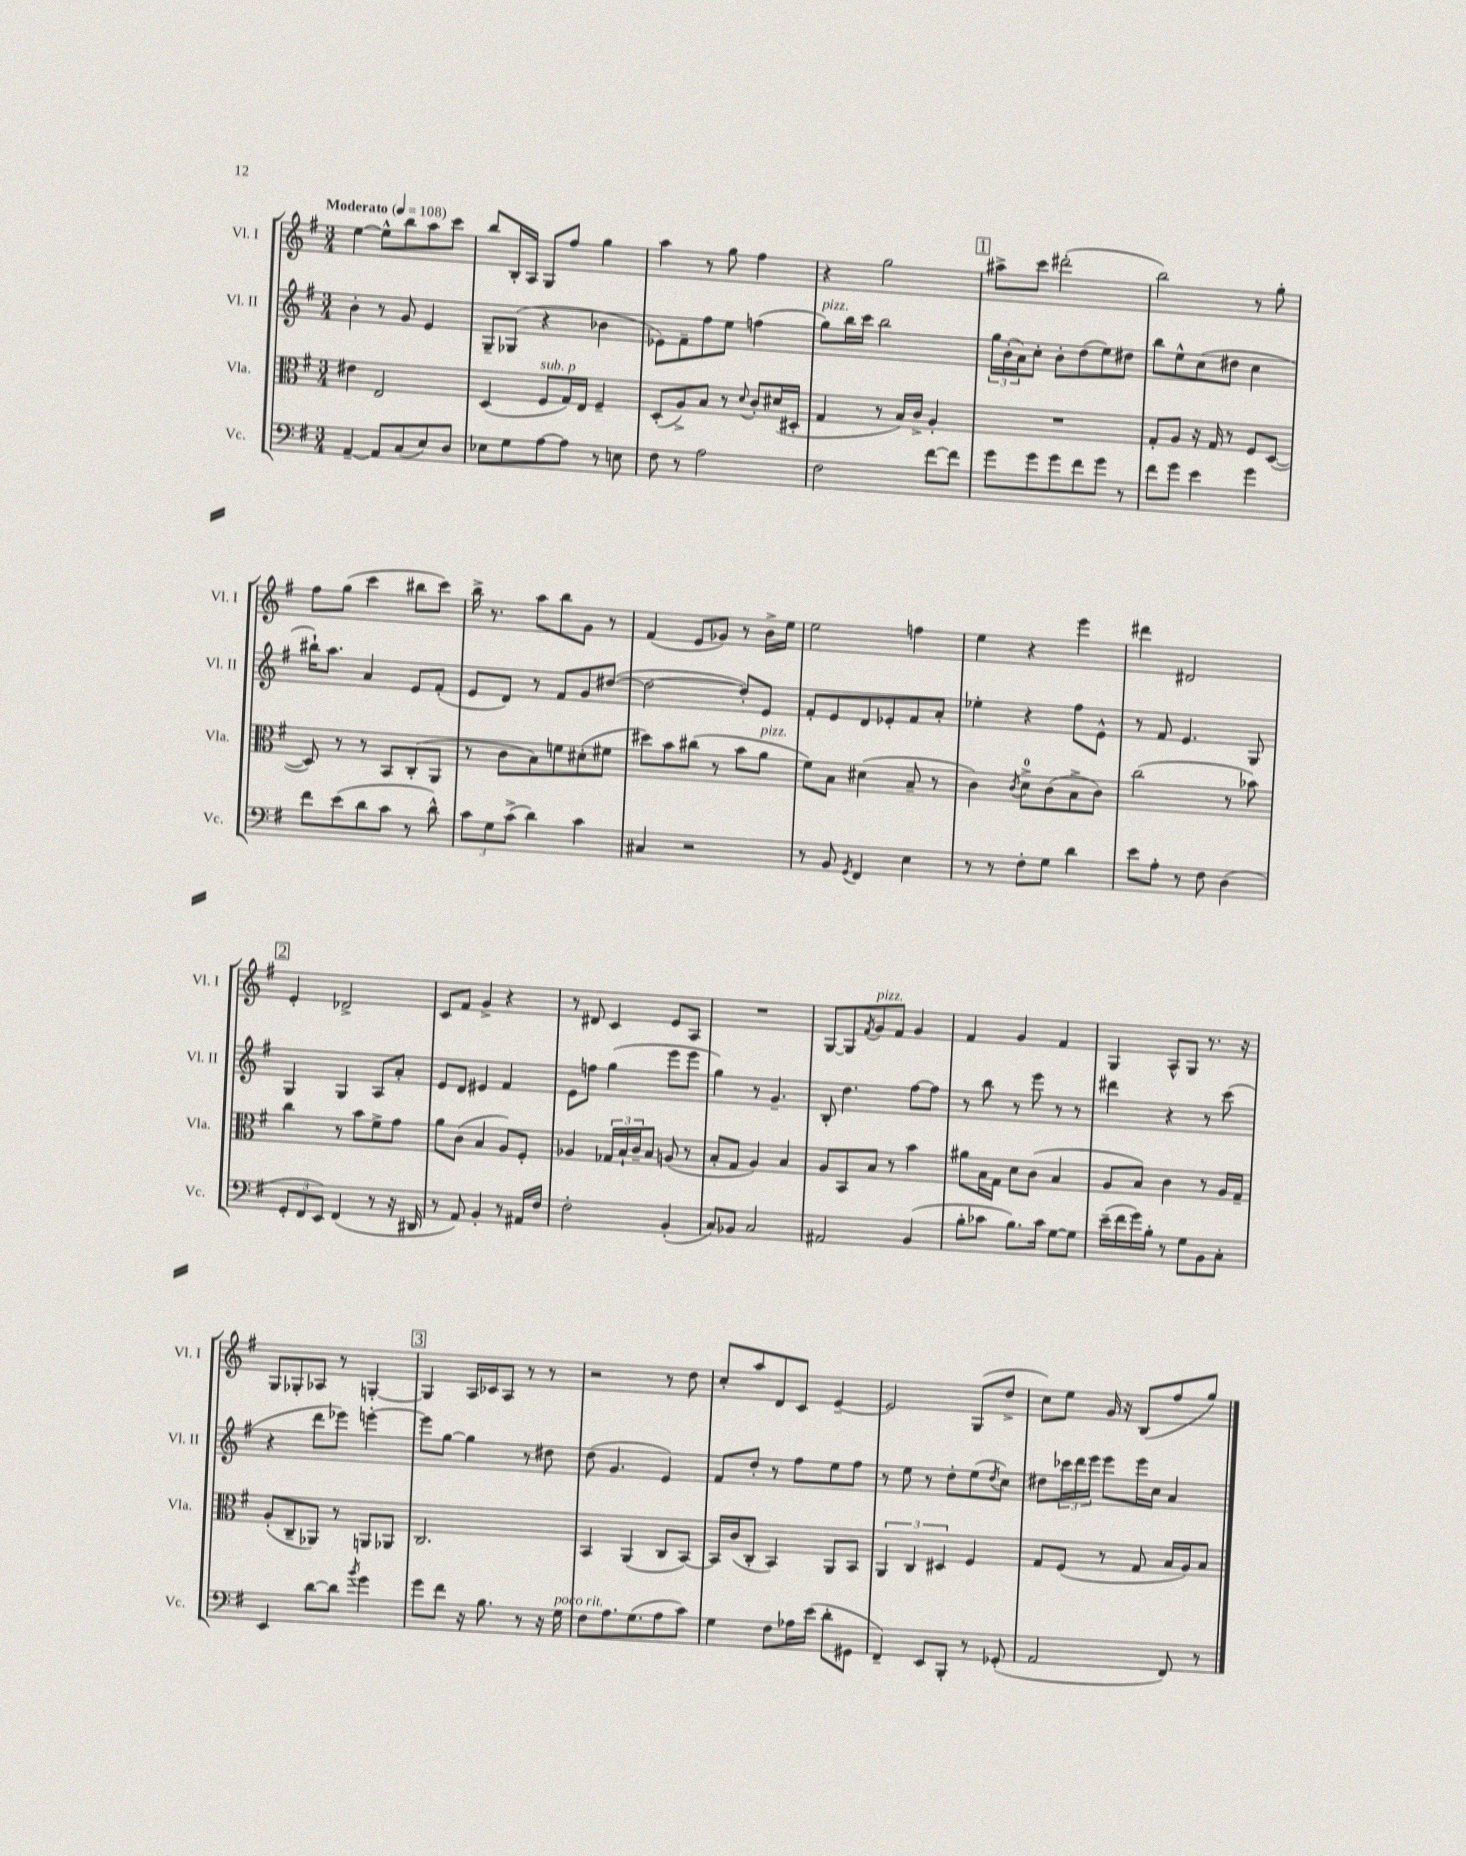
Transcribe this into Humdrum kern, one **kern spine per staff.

**kern	**kern	**kern	**kern
*part4	*part3	*part2	*part1
*staff4	*staff3	*staff2	*staff1
*I"Vc.	*I"Vla.	*I"Vl. II	*I"Vl. I
*I'Vc.	*I'Vla.	*I'Vl. II	*I'Vl. I
*clefF4	*clefC3	*clefG2	*clefG2
*k[f#]	*k[f#]	*k[f#]	*k[f#]
*M3/4	*M3/4	*M3/4	*M3/4
*MM108	*MM108	*MM108	*MM108
=1	=1	=1	=1
!	!	!	!LO:TX:a:B:t=Moderato
[4AA~/	4e#X\	4b'\	[4ee\
8AA/L]	2E/	8r	8ee^^\L]
(8C/	.	8g/	8bb\
8E/)	.	4e/	8aa\
8D/J	.	.	8ccc\J
=2	=2	=2	=2
8E-X\L	(4D/	8G~/L	8bb/L
8G\	.	(8G-X/J	16B'/L
.	.	.	16A/JJ
!	!LO:TX:a:i:t=sub. p	!	!
[8A\	8F#/L	4r	8G/L
8A\J]	16G/L)	.	8ff#/J
.	16E/JJ	.	.
8r	4F#~/	4b-X\	4gg\
8En\	.	.	.
=3	=3	=3	=3
8F#\	(8D'/L	8e-X\L)	4aa\
8r	8A^/)	8f#~\	.
2A\	8B/J	8ff#\	8r
.	8r	8ee\J	8gg\
.	8qqd/	.	.
.	8c'/L	(4ffn\	4ff#\
.	(16d#X/L	.	.
.	16D#X'/JJ	.	.
=4	=4	=4	=4
!	!	!LO:TX:a:i:t=pizz.	!
2F#\	4G/	8gg\L)	4r
.	.	16bb\L	.
.	.	16ccc\JJ	.
.	8r	2bb\	2gg\
.	16B/LL)	.	.
.	16c^/JJ	.	.
[8f#\L	4A'/	.	.
8f#\J]	.	.	.
!!LO:REH:place=s1:t=1
=5	=5	=5	=5
8g\L	2.r	24gg\LL	8aa#X^\L
.	.	(24b'\	.
.	.	24a\J)	.
8g\	.	8cc'\J	8ccc\J
8g\	.	8b'\L	(2ddd#X'\
8f#\	.	(8dd\	.
8g\J	.	8ee\)	.
8r	.	8dd#X\J	.
=6	=6	=6	=6
8f#\L	8G'/L	8bb\L	2bb\)
8g\J	8A/J	8ee^^\	.
4e\	16r	(8cc\	.
.	16G/	.	.
.	8r	8dd#X\J	.
4g\	8F#/L	4cc\	8r
.	([8D/J	.	8gg'\
!!LO:LB:g=z
=7	=7	=7	=7
8f#\L	8D/])	16bb#X`\KL)	8ff#\L
.	.	8.aa\J	.
(8e\	8r	.	(8gg\J
8d\	8r	4a/	4ccc\
8c\J	8BB/L	.	.
8r	(8C'/	8e/L	8bb#X\L
8d^^\)	8AA/J	(8f#'/J	8ccc\J)
=8	=8	=8	=8
12c\L	8r	8e/L	16bb^\
.	.	.	8.r
12G\	.	.	.
.	8c\L	8d/J)	.
(12c^\J	.	.	.
4d\)	8B\)	8r	8aa\L
.	8fn\	8f#/L	8bb\
4c\	(8d#X'\	8g/	8g\J
.	8f#X\J	([8dd#X/J	8r
=9	=9	=9	=9
4C#X/	8dd#X\L)	2dd#\_	(4f#/
.	8b\	.	.
2r	(8cc#X\J	.	8e/L
.	8r	.	8g-X/J)
.	8b\L	8dd#'/L])	8r
!	!LO:TX:a:i:t=pizz.	!	!
.	8a\J	8e/J	16b^\LL
.	.	.	16ee\JJ
=10	=10	=10	=10
8r	8f#\L)	8f#'/L	2ee\
8BB/	8B\J	8e/	.
8qGG/	.	.	.
4FF#/	(4d#X\	8d/	.
.	.	8e-X'/	.
4E\	8B~/	8f#/	4ffn\
.	8r	8a'/J	.
=11	=11	=11	=11
8r	4c\)	4ee-X'\	4ee\
8r	.	.	.
.	8qc/	.	.
8F#'\L	8d^\L	4r	4r
8G\J	(8c\	.	.
4d\	8B^\	8ff#\L	4eee\
.	8c\J)	8e^^\J	.
=12	=12	=12	=12
8e\L	(2cc\	8r	4ddd#X\
8A'\J	.	8f#/	.
8r	.	4.e/	2d#X/
8F#\	.	.	.
(4D\	8r	.	.
.	8b-X\)	8G/	.
!!LO:LB:g=z
!!LO:REH:place=s1:t=2
=13	=13	=13	=13
12GG'/L	4cc\	4G/	4e'/
12FF#/	.	.	.
12EE/J)	.	.	.
(4FF#/	8r	4G/	2d-X^/
.	8b\L	.	.
8r	8f#^\	8A/L	.
16r	8g\J	8a'/J	.
16DD#X/	.	.	.
=14	=14	=14	=14
8r	8a\L	8e/L	8c/L
8AA/)	(8c\J	8d/J	8f#/J
4BB'/	4B/	4e#X/	4g^/
8r	8A/L)	4f#/	4r
16AA#X/LL	8F#'/J	.	.
16F#/JJ	.	.	.
=15	=15	=15	=15
2F#'\	4A-X/	8e\L	8r
.	.	8ffn\J	8d#X/
.	24G-X/LL	(4gg\	4c/
.	24B`/	.	.
.	24c~/J	.	.
.	8B/J	.	.
(4BB'/	(8An/	8eee\L	8e/L
.	8r	8eee\J	8A/J
=16	=16	=16	=16
8C/L)	8B'/L	4gg\)	2.r
8BB-X/J	8G/J	.	.
2C/	4A/)	8r	.
.	.	4.g~/	.
.	4B/	.	.
=17	=17	=17	=17
2AA#X/	8A/L	8B'/	[8G/L
.	8BB/	4.dd\	8G/]
.	.	.	8qf#/
!	!	!	!LO:TX:a:i:t=pizz.
.	8B/J	.	8g/
.	8r	.	8f#/J
(4BB/	4b\	[8ff#\L	4g/
.	.	8ff#\J]	.
=18	=18	=18	=18
8B'\L	8a#X\L	8r	4f#/
8c-X\J	16B\L	8bb\	.
.	16G\JJ	.	.
8.B\L)	8d\L	8r	4g/
.	(8c\J	8eee\	.
16c-\Jk	.	.	.
[8G\L	4B/	8r	4f#/
8G\J]	.	8r	.
=19	=19	=19	=19
(16e~\LL	8A/L	4ddd#X\	4G/
16f#\	.	.	.
16g\)	8B/J)	.	.
16B'\JJ	.	.	.
8r	4c\	4r	8A^^/L
8G\L	.	.	8G/J
8BB\	8r	8r	8.r
8C'\J	16A/LL	(8ccc\	.
.	16G~/JJ	.	16r
!!LO:LB:g=z
=20	=20	=20	=20
4EE/	(8A'/L	4r	8G/L
.	8C~/	.	8G-X'/
[8d\L	8AA-X/J)	8ddd\L	8A-X/J
8d\J]	8r	8eee-X\J)	8r
8qb/	.	.	.
4g\	8AAn/L	[4eeen'\	[4Gn'/
.	8AA-X/J	.	.
!!LO:REH:place=s1:t=3
=21	=21	=21	=21
8g\L	2.C/	8eee\L]	4G/]
8f#\J	.	[8gg\J	.
16r	.	4gg\]	16A/LL
8.B\	.	.	16c-X/J
.	.	.	8A/J
8r	.	8r	8r
16r	.	8dd#X\	8r
!LO:TX:a:i:t=poco rit.	!	!	!
16G\	.	.	.
=22	=22	=22	=22
8F#\L	4BB/	(8dd\	2r
8.A\	.	4.g/	.
.	(4AA/	.	.
(8.G\	.	.	.
8A\	8C/L	4e/)	8r
8c\J)	[8BB/J)	.	8dd\
=23	=23	=23	=23
4G\	16BB/LL]	8f#/L	8cc'/L
.	(16c/J	.	.
.	8C'/J	8dd'/J	8aa/
8F#\L	4BB/)	8r	8d/
16A-X\L	.	8ff#\L	8c/J
(16e\JJ	.	.	.
8d'\L	8AA/L	8ee\	[4e~/
8GG#X\J	8BB/J	8ff#\J	.
=24	=24	=24	=24
4FF#~/)	6AA/	8r	2e/]
.	.	8ee\	.
.	6C/	.	.
8EE/L	.	8r	.
.	6D#X/	.	.
8BBB'/J	.	8dd'\L	.
8r	4F#/	(8ee\	(8G/L
.	.	8qdd/	.
(8GG-X'/	.	8cc\J)	8dd^/J
=25	=25	=25	=25
2AA/	8G/L	8dd#X\L	8cc\L)
.	(8F#/J	24ccc-X\L	8ee\J
.	.	24ddd\	.
.	.	24eee\JJ	.
.	8r	8eee\L	16g/
.	.	.	16r
.	8G/	16eee\L	(8B/L
.	.	16cc\JJ	.
8FF#/)	16B/LL	4a/	8ff#/
.	16A/J)	.	.
8r	8B/J	.	8gg/J)
==	==	==	==
*-	*-	*-	*-
